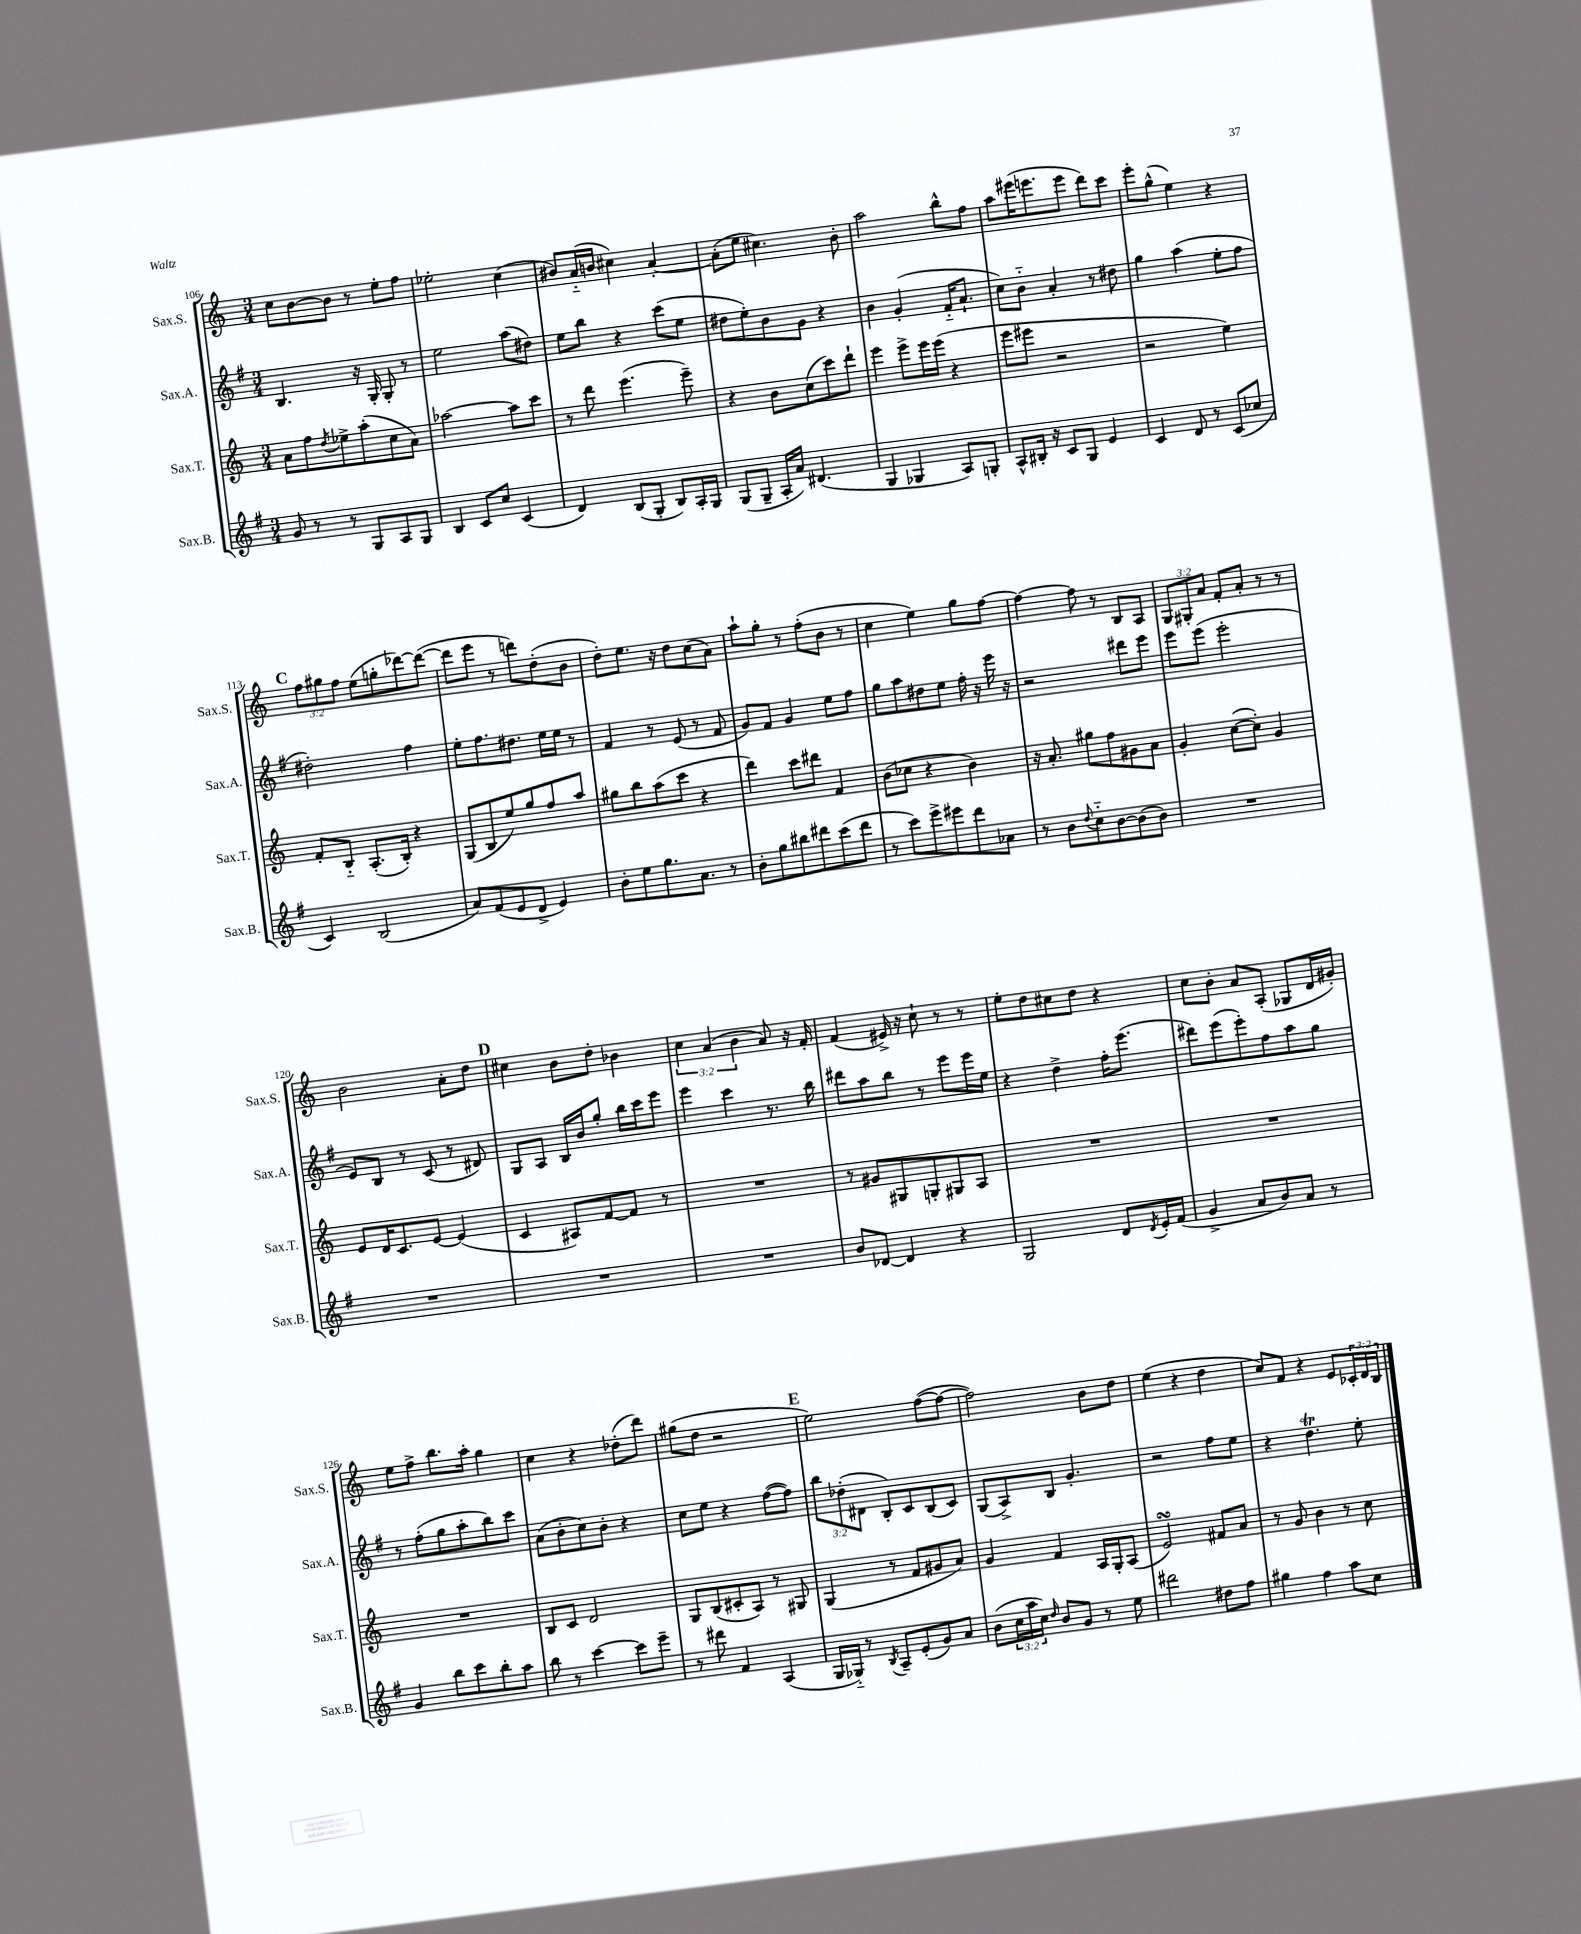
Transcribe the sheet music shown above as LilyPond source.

<<
\new StaffGroup <<
\new Staff = "s0" \with { instrumentName = "Sax.S." shortInstrumentName = "Sax.S." } {
    \clef treble \key c \major \numericTimeSignature \time 3/4 \override Staff.TupletNumber.text = #tuplet-number::calc-fraction-text
    c''8 b'8~ b'8 r8 e''8-. f''8 |
    ees''2-. c''4( |
    bis'8) a'16-_( b'16 cis''4) a'4~-. |
    a'8-.( e''8 cis''4.) b'8-. |
    a''2 b''8-^ f''8 |
    a''8 eis'''16( e'''8. e'''8 d'''8) c'''8 |
    e'''8-. g''8-^( e''4) r4 |
    \mark \markup { \bold "C" } \tuplet 3/2 { f''8 gis''8 f''8 } e''8( g''8-. des'''8~) des'''8~( |
    des'''8 e'''8 r8 d'''8) d''8-.( b'8 |
    d''8-.) e''8. r16 d''8 c''8( a'8) |
    a''8-! g''8-. r8 f''8-.( b'8 r8 |
    c''4 e''4) g''8 f''8~ |
    f''4~ f''8 r8 b8 a8 |
    \tuplet 3/2 { g8 gis8-. a'8 } f'8-. a'8-. r8 r8 |
    b'2 a'8-. d''8 |
    \mark \markup { \bold "D" } cis''4 b'8 d''8-. bes'4 |
    \tuplet 3/2 { c''4 a'4( b'4 } a'8) r16 f'16-. |
    f'4( eis'16->) r16 c''8-! r8 r8 |
    e''8-. d''8 cis''8 d''8 r4 |
    c''8 b'8-. a'8 a8-.( ges8 d'16 gis'16-.) |
    e''8 f''8-> b''8. a''16-. g''4 |
    c''4 r4 des''8-.( d'''8) |
    gis''8( d''8 r2 |
    \mark \markup { \bold "E" } e''2) f''8~( f''8~ |
    f''2) b'8 d''8 |
    e''4( r4 d''4 |
    c''8) f'8 r4 e'8 \tuplet 3/2 { ces'16-. d'16 b16 } \bar "|." |
}
\new Staff = "s1" \with { instrumentName = "Sax.A." shortInstrumentName = "Sax.A." } {
    \clef treble \key g \major \numericTimeSignature \time 3/4 \override Staff.TupletNumber.text = #tuplet-number::calc-fraction-text
    b4. r16 g16-. g8-. r8 |
    e''2 a''8( dis''8) |
    e''8 b''8 r4 c'''8( e''8 |
    dis''8 e''8-.) b'8 g'8 r4 |
    b'4 g'4-.( fis'16-_ a'8.-! |
    c''8) b'8-_ a'4-. r8 dis''8 |
    g''4 a''4( e''8-. fis''8 |
    \mark \markup { \bold "C" } dis''2-.) fis''4 |
    e''8-. fis''8. dis''8. e''16 e''16 r8 |
    fis'4 r8 e'8( r8 fis'8 |
    g'8) fis'8 g'4 e''8 fis''8 |
    g''8 a''8 dis''8 e''8 fis''16-. r16 e'''16 r16 |
    r2 dis'''8 e'''8 |
    e'''8 e'''8( e'''2-. |
    e'8) b8 r8 c'8( r8 dis'8) |
    \mark \markup { \bold "D" } g8 a8 b16 b'16 g''8-. b''16 c'''16 e'''8 |
    e'''4 c'''4 r8. b''16 |
    dis'''8 a''8 b''8 r8 e'''8 e'''16 e''16 |
    r4 d''4-> fis''16-. e'''8.( |
    dis'''8) e'''8( e'''8-.) fis''8 a''8 g''8 |
    r8 fis''8-.( g''8 a''8-. b''8) c'''8 |
    a'8( b'8-. c''8) b'8-. r4 |
    c''8 e''8 r4 fis''8~( fis''8) |
    \mark \markup { \bold "E" } \tuplet 3/2 { b''8 des''8-.( dis'8 } b8-.) c'8 b8( c'8) |
    g8( a8->) b8 g'4.-. |
    r2 fis''8 e''8 |
    r4 d''4.\trill e''8-. \bar "|." |
}
\new Staff = "s2" \with { instrumentName = "Sax.T." shortInstrumentName = "Sax.T." } {
    \clef treble \key c \major \numericTimeSignature \time 3/4
    a'8 f''8 \acciaccatura { d''8 } ees''8-> a''8-.( c''8 a'8) |
    aes''2~ aes''8 c'''8 |
    r8 d'''8 e'''4.( e'''8--) |
    r4 b'8 c''8( c'''8) d'''8-! |
    e'''4 e'''8-> e'''16 e'''16( r4 |
    e'''8 eis'''8 r2 |
    r2 e''4) |
    \mark \markup { \bold "C" } f'8-. b8-_ a8.-.( b16-.) r4 |
    g8( b8 e''8) g''8 f''8 a''8 |
    gis''8 b''8 a''8( c'''8 r4 |
    d'''4) c'''8 dis'''8 f'4 |
    b'8( ces''8 r4 b'4) |
    r16 a'8.-. gis''8 f''8 gis'8 a'8 |
    g'4-. c''8~( c''8-.) g'4 |
    e'8 d'16 c'8. e'8~ e'4( |
    \mark \markup { \bold "D" } c'4 ais8) f'8~ f'8 r8 |
    R2. |
    r8 gis'8 gis8 g8-. gis8 a8 |
    R2. |
    R2. |
    R2. |
    b8 c'8 d'2 |
    g8 b8( cis'8-. a8) r8 gis8 |
    \mark \markup { \bold "E" } g4( r8 f'8 gis'8 a'8) |
    g'4 f'4 a16 g16-. a8( |
    e'2\turn) fis'8 a'8 |
    r8 g'8 b'4 r8 c''8 \bar "|." |
}
\new Staff = "s3" \with { instrumentName = "Sax.B." shortInstrumentName = "Sax.B." } {
    \clef treble \key g \major \numericTimeSignature \time 3/4 \override Staff.TupletNumber.text = #tuplet-number::calc-fraction-text
    g'8 r8 r8 g8 a8 g8 |
    b4 c'8 c''8 c'4( |
    d'4) b8( g8-. b8) a16-. g16 |
    g8( g8-- a16-. a'16) dis'4.( |
    g4 ges4 a8) g8-. |
    a8-^ bis16-. r16 c'8 g8 e'4 |
    c'4 d'8 r8 c'8( ces''8 |
    \mark \markup { \bold "C" } c'4) b2( |
    a'8) fis'8( e'8 d'8-> e'4) |
    b'8-. e''8 g''8. a'8. r8 |
    b'8-. g''8 bis''8 dis'''8 c'''8( dis'''8 |
    r8 c'''8) e'''8-> eis'''8 d'''8 aes'8 |
    r8 b'8 \appoggiatura { d''8 } c''8-_ b'8~ b'8( b'8) |
    R2. |
    R2. |
    \mark \markup { \bold "D" } R2. |
    R2. |
    b'8 des'8~ des'4 r4 |
    g2 d'8 \acciaccatura { d'8 } e'16-. fis'16( |
    g'4-> a'8 b'8) a'8 r8 |
    g'4 b''8 c'''8 b''8-. a''8 |
    b''8 r8 c'''4~ c'''8 e'''8-- |
    r8 dis'''8 fis'4 a4( |
    \mark \markup { \bold "E" } g16 ges16-_) r8 \acciaccatura { b8 } a8-- e'8-.( g'8) a'8 |
    b'8( \tuplet 3/2 { c''16 a''16 c''16) } \grace { d''16 } b'8 g'8 r8 e''8 |
    dis'''2 dis''8 fis''8 |
    gis''4 fis''4 a''8 c''8 \bar "|." |
}
>>
>>
\layout { \context { \Score currentBarNumber = #106 } }
